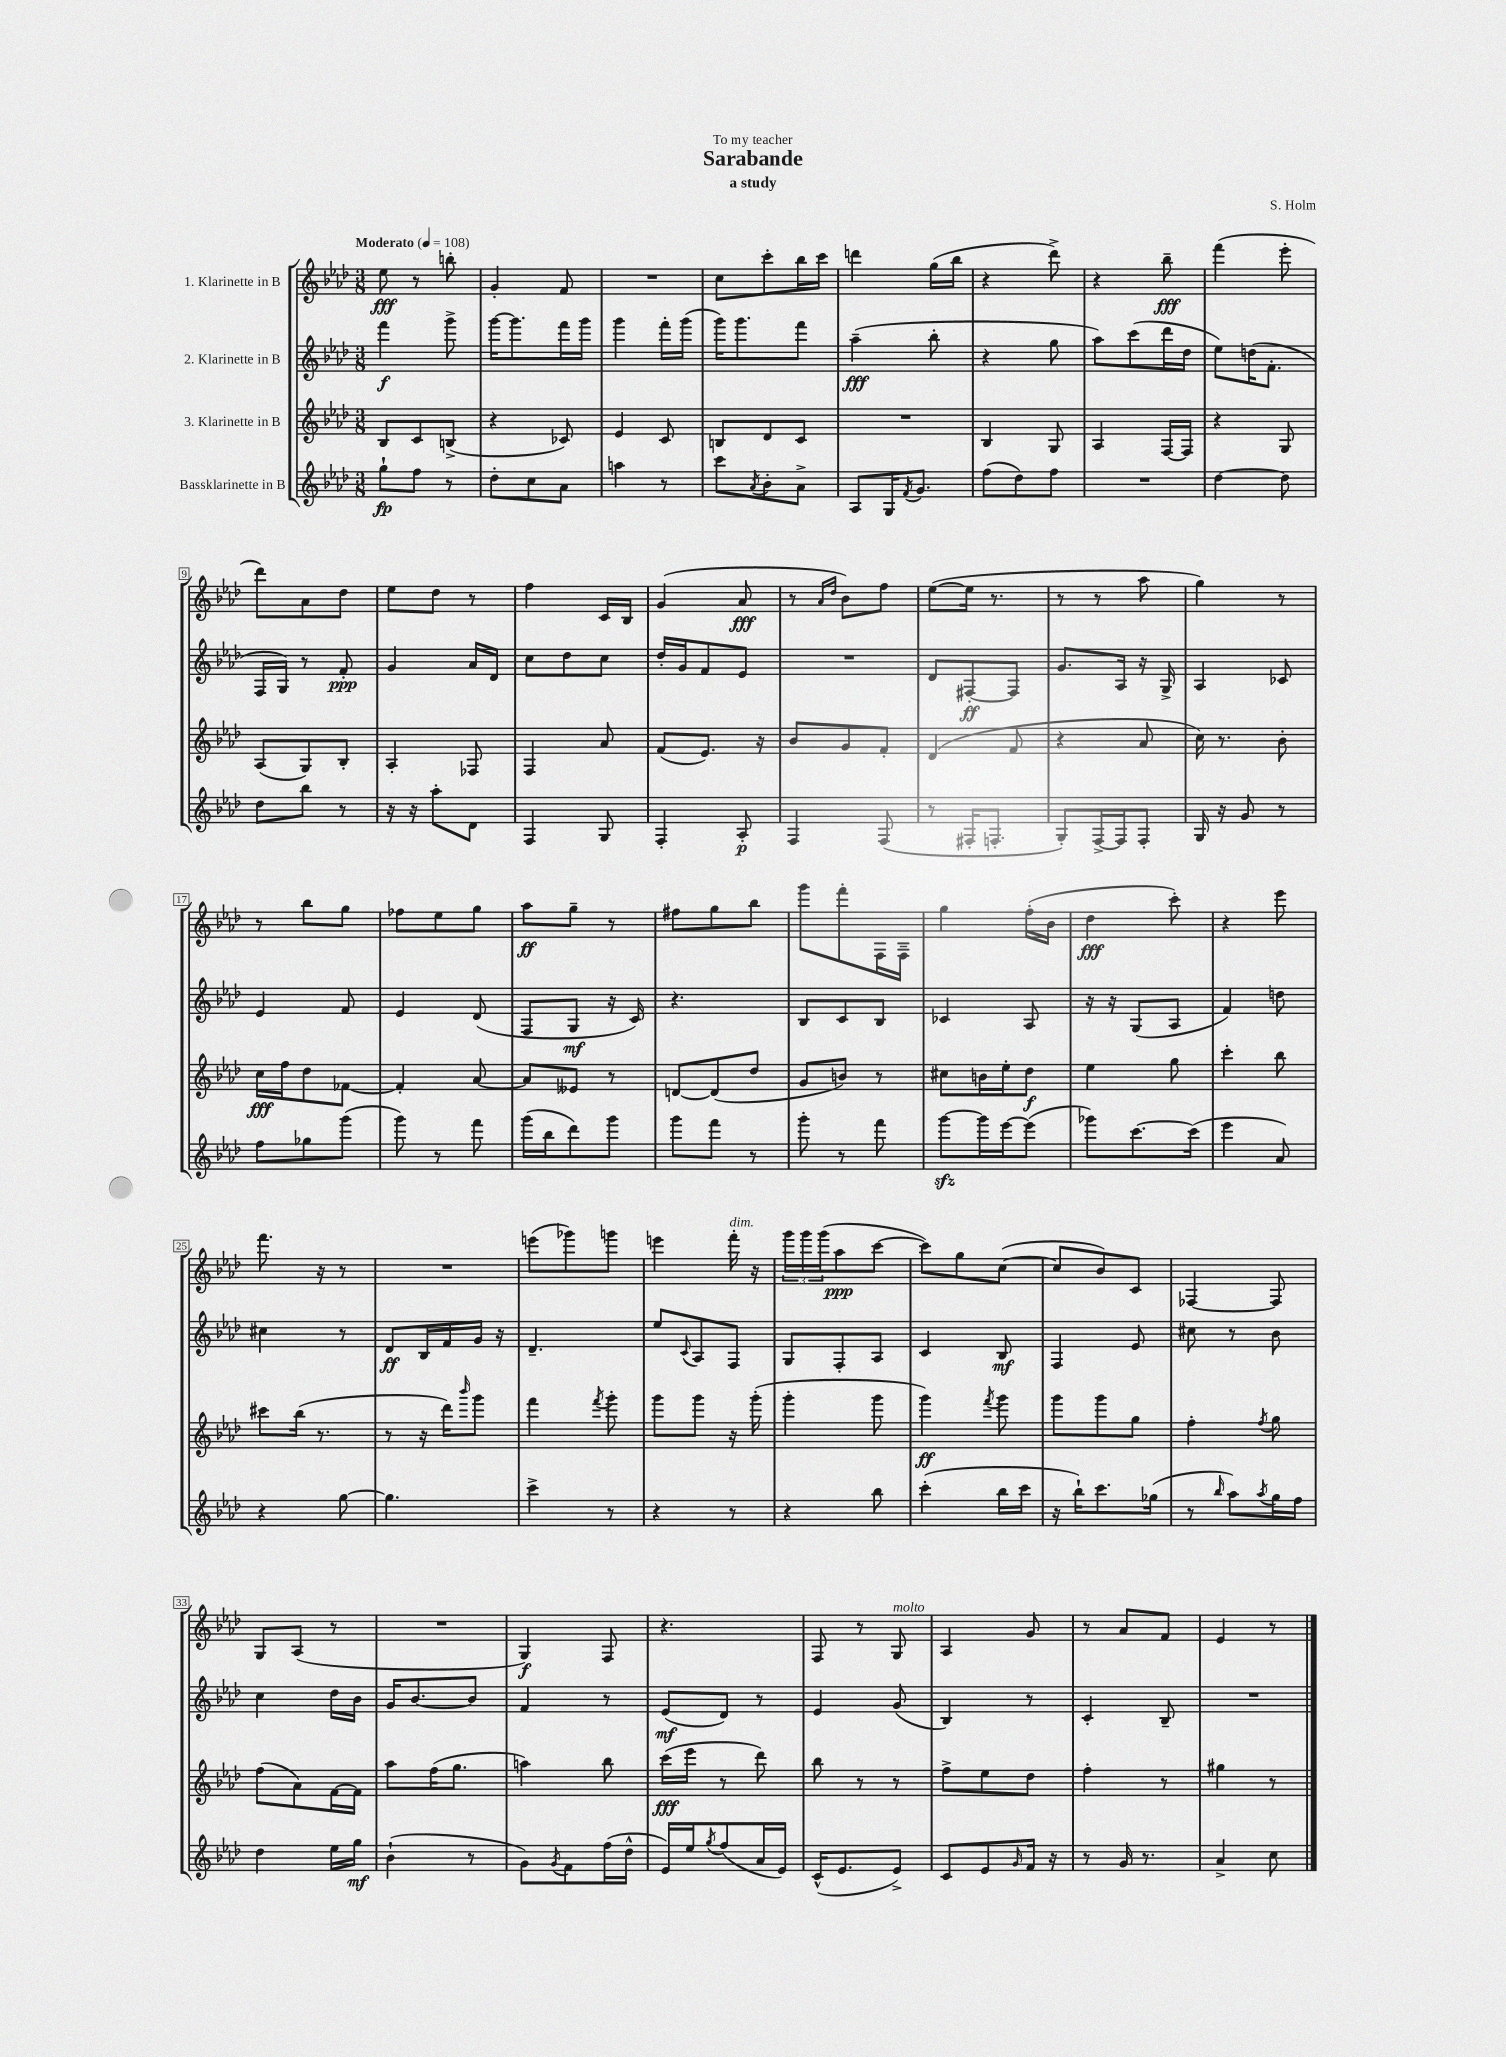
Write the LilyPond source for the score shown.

\header { title = "Sarabande" composer = "S. Holm" subtitle = "a study" dedication = "To my teacher" }
<<
\new StaffGroup <<
\new Staff = "s0" \with { instrumentName = "1. Klarinette in B" } {
    \clef treble \key aes \major \numericTimeSignature \time 3/8 \tempo "Moderato" 4 = 108
    ees''8\fff r8 b''8-. |
    g'4-. f'8 |
    R4. |
    c''8 c'''8-. bes''16 c'''16 |
    d'''4 g''16( bes''16 |
    r4 des'''8->) |
    r4 bes''8--\fff |
    f'''4( ees'''8-. |
    des'''8) aes'8 des''8 |
    ees''8 des''8 r8 |
    f''4 c'16 bes16 |
    g'4( aes'8\fff |
    r8 \grace { aes'16 des''16 } bes'8) f''8 |
    ees''8~( ees''16 r8. |
    r8 r8 aes''8 |
    g''4) r8 |
    r8 bes''8 g''8 |
    fes''8 ees''8 g''8 |
    aes''8\ff g''8-- r8 |
    fis''8 g''8 bes''8 |
    g'''8 f'''8-. f16 f16-- |
    g''4 f''16-.( bes'16 |
    des''4\fff c'''8-.) |
    r4 ees'''8 |
    f'''8. r16 r8 |
    R4. |
    e'''8( ges'''8) g'''8 |
    e'''4 f'''16-.^\markup { \italic "dim." } r16 |
    \tuplet 3/2 { g'''16 g'''16 g'''16( } aes''8\ppp c'''8~ |
    c'''8) g''8 c''8~( |
    c''8 bes'8) c'8 |
    fes4~ fes8 |
    g8 aes8( r8 |
    R4. |
    g4\f) f8 |
    r4. |
    f8 r8 g8^\markup { \italic "molto" } |
    aes4 g'8 |
    r8 aes'8 f'8 |
    ees'4 r8 \bar "|." |
}
\new Staff = "s1" \with { instrumentName = "2. Klarinette in B" } {
    \clef treble \key aes \major \numericTimeSignature \time 3/8
    f'''4\f g'''8-> |
    g'''16~ g'''8. f'''16 g'''16 |
    g'''4 f'''16-. g'''16( |
    g'''16) g'''8. f'''8 |
    aes''4--\fff( bes''8-. |
    r4 g''8 |
    aes''8) c'''8( des'''16 des''16 |
    ees''8) d''16( f'8.-. |
    f16 g16) r8 f'8-.\ppp |
    g'4 aes'16 des'16 |
    c''8 des''8 c''8 |
    des''16-. g'16 f'8 ees'8 |
    R4. |
    des'8 fis8~-.\ff fis8 |
    g'8. aes16 r16 g16-> |
    aes4 ces'8 |
    ees'4 f'8 |
    ees'4 des'8( |
    f8 g8\mf r16 c'16) |
    r4. |
    bes8 c'8 bes8 |
    ces'4 aes8 |
    r16 r16 g8( aes8 |
    f'4) d''8 |
    cis''4 r8 |
    des'8\ff bes16 f'16 g'16 r16 |
    des'4.-- |
    ees''8 \appoggiatura { c'8 } aes8 f8 |
    g8 f8-. aes8 |
    c'4 bes8\mf |
    f4 ees'8 |
    cis''8 r8 bes'8 |
    c''4 des''16 bes'16 |
    g'16 bes'8.~ bes'8 |
    f'4 r8 |
    ees'8\mf( des'8) r8 |
    ees'4 g'8( |
    bes4) r8 |
    c'4-. bes8-- |
    R4. \bar "|." |
}
\new Staff = "s2" \with { instrumentName = "3. Klarinette in B" } {
    \clef treble \key aes \major \numericTimeSignature \time 3/8
    bes8 c'8 b8->( |
    r4 ces'8) |
    ees'4 c'8 |
    b8 des'8 c'8 |
    R4. |
    bes4 g8 |
    aes4 f16~ f16 |
    r4 g8 |
    aes8( g8) bes8-. |
    aes4-. fes8 |
    f4 aes'8 |
    f'8( ees'8.) r16 |
    bes'8 g'8 f'8-. |
    des'4( f'8 |
    r4 aes'8 |
    c''16) r8. bes'8-. |
    c''16\fff f''16 des''8 fes'8~ |
    fes'4-. aes'8~ |
    aes'8 eeses'8 r8 |
    d'8~ d'8( des''8 |
    g'8 b'8) r8 |
    cis''8 b'16 ees''16-. des''8\f |
    ees''4 g''8 |
    c'''4-. bes''8 |
    cis'''8 bes''16( r8. |
    r8 r16 des'''16) \grace { bes'''16 } g'''8 |
    f'''4 \acciaccatura { f'''8 } g'''8-. |
    g'''8 g'''8 r16 g'''16-.( |
    g'''4-. g'''8 |
    g'''4\ff) \acciaccatura { f'''8 } g'''8 |
    g'''8 g'''8 g''8 |
    f''4-. \acciaccatura { f''8 } g''8 |
    f''8( aes'8) f'16~ f'16 |
    aes''8 f''16( g''8. |
    a''4) bes''8 |
    c'''16\fff( ees'''16 r8 des'''8) |
    bes''8 r8 r8 |
    f''8-> ees''8 des''8 |
    f''4-. r8 |
    gis''4 r8 \bar "|." |
}
\new Staff = "s3" \with { instrumentName = "Bassklarinette in B" } {
    \clef treble \key aes \major \numericTimeSignature \time 3/8
    g''8-!\fp f''8 r8 |
    des''8-. c''8 aes'8 |
    a''4 r8 |
    c'''8 \acciaccatura { aes'8 } bes'8-. aes'8-> |
    aes8 g16 \acciaccatura { f'8 } g'8. |
    f''8( des''8) f''8 |
    R4. |
    des''4~ des''8 |
    des''8 bes''8 r8 |
    r16 r16 aes''8-. des'8 |
    f4 g8 |
    f4-. aes8-.\p |
    f4 f8( |
    r8 fis16-. f8.-. |
    g8-.) f16~-> f16 f8-. |
    g16 r16 g'8 r8 |
    f''8 ges''8 g'''8( |
    g'''8) r8 f'''8 |
    g'''16( bes''16 des'''8) g'''8 |
    g'''8 f'''8 r8 |
    g'''8-. r8 f'''8 |
    g'''8~\sfz g'''16 ees'''16~ ees'''8( |
    ges'''8) c'''8.~ c'''16( |
    ees'''4 aes'8) |
    r4 g''8~ |
    g''4. |
    c'''4-> r8 |
    r4 r8 |
    r4 bes''8 |
    c'''4-.( bes''16 c'''16 |
    r16 bes''16-!) c'''8. ges''16( |
    r8 \grace { bes''16 } aes''8) \acciaccatura { aes''8 } g''16 f''16 |
    des''4 ees''16 g''16\mf |
    bes'4-!( r8 |
    g'8) \acciaccatura { g'8 } f'8 f''16( des''16-^ |
    ees'16) ees''16 \acciaccatura { g''8 } f''8( aes'16 ees'16) |
    c'16-^( ees'8. ees'8->) |
    c'8 ees'8 \grace { g'16 } f'16 r16 |
    r8 g'16 r8. |
    aes'4-> c''8 \bar "|." |
}
>>
>>
\layout { \context { \Score \override BarNumber.stencil = #(make-stencil-boxer 0.1 0.3 ly:text-interface::print) } }
